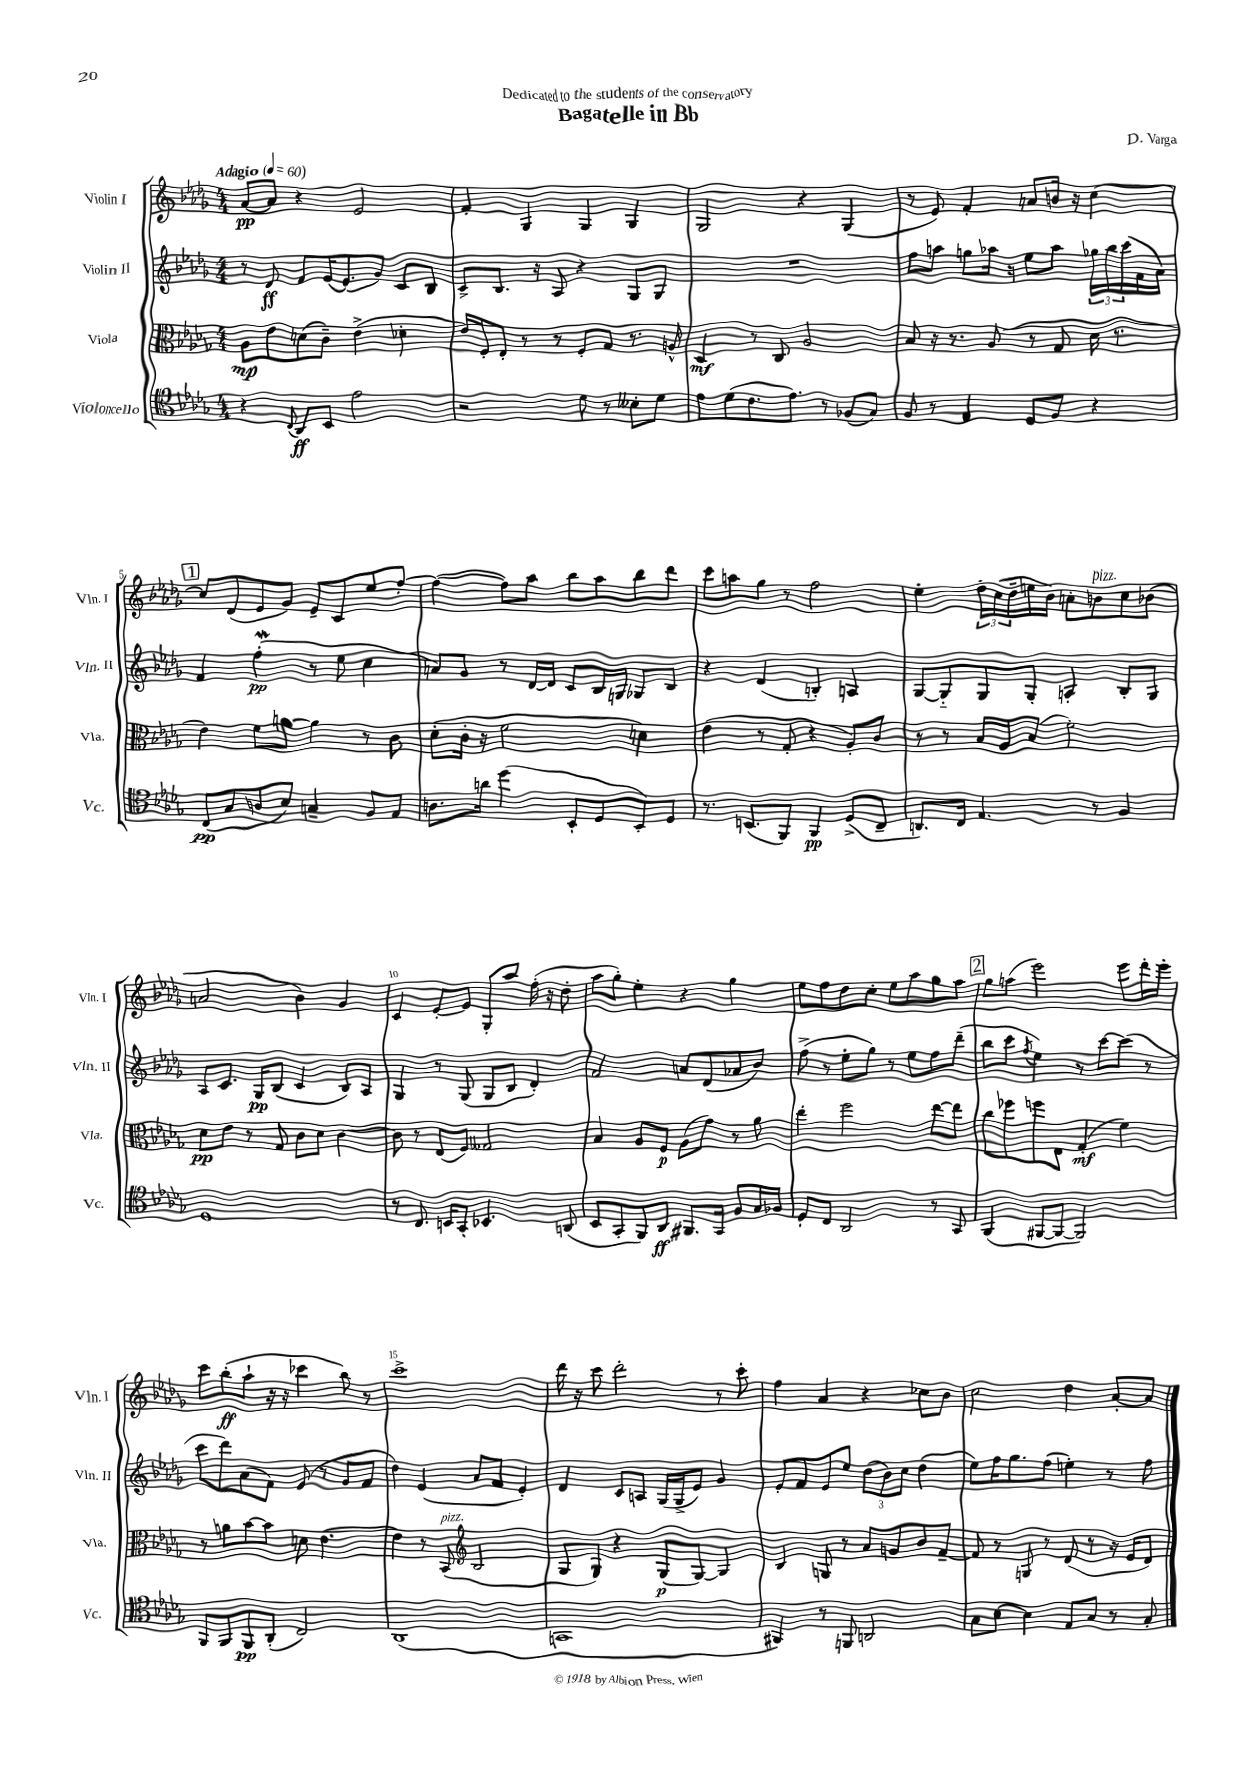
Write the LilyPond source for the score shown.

\header { title = "Bagatelle in Bb" composer = "D. Varga" dedication = "Dedicated to the students of the conservatory" }
<<
\new StaffGroup <<
\new Staff = "s0" \with { instrumentName = "Violin I" shortInstrumentName = "Vln. I" } {
    \clef treble \key des \major \numericTimeSignature \time 4/4 \tempo "Adagio" 4 = 60
    aes'8~\pp aes'8 r4 ees'2 |
    f'4-. ges4 ges4 ges4 |
    ges2 r4 ges4( |
    r8 ees'8) f'4-. a'8 b'16 r16 c''4~ |
    \mark \markup { \box "1" } c''8 des'8( ees'8 ges'8) ees'8-- c'8 ees''8 f''8~-. |
    f''4~( f''8) aes''8 bes''8 aes''8 bes''8 des'''8 |
    c'''8 a''8 ges''8 r8 f''2 |
    ees''4-. \tuplet 3/2 { des''16-. c''16( des''16-- } e''16 bes'16) a'8-. b'8^\markup { \italic "pizz." } c''8 bes'8( |
    a'2 bes'4) ges'4 |
    c'4 ees'8~-. ees'8 ges8-. aes''8 f''16-.( r16 des''8-. |
    aes''8 ges''8-.) ees''4-. r4 ges''4 |
    ees''8 f''8 des''8 c''8-. ees''8 aes''8 ges''8 aes''8 |
    \mark \markup { \box "2" } ges''8 a''8( ees'''2) ees'''8 des'''16-. ees'''16-. |
    c'''8 bes''8-.\ff( aes''8-! r16 r16 ces'''4 bes''8) r8 |
    c'''1-> |
    des'''16 r16 c'''8 des'''2-. r8 c'''8-. |
    f''4 aes'4 r4 ces''8 bes'8 |
    c''2 des''4 aes'8~-. aes'8 \bar "|." |
}
\new Staff = "s1" \with { instrumentName = "Violin II" shortInstrumentName = "Vln. II" } {
    \clef treble \key des \major \numericTimeSignature \time 4/4
    r8 des'8\ff f'8 ees'16~ ees'8.( ges'8) c'8 bes8 |
    c'8-> bes8. r16 aes8 r4 ges8 ges8 |
    R1 |
    f''8 a''8 g''8 aes''16 r16 ees''8 aes''8 \tuplet 3/2 { ges''16 bes''16 c'''16( } f'16 aes'16) |
    \mark \markup { \box "1" } f'4 f''4-.\mordent\pp( r8 ees''8 c''4 |
    a'8) ges'8 r8 des'16~ des'16 c'8 bes16 g16 ges8 bes8 |
    r4 des'4( b4-.) a4 |
    ges8~ ges8-_ ges8 ges8-. a4-. bes8-. ges8 |
    aes8 c'8. ges16\pp bes8( c'4 bes8) aes8 |
    ges4 r8 ges8( ges8 bes8 des'4-.) |
    f'2 a'8 des'8( aes'8 bes'8) |
    f''8->( r8 ees''8-. ges''8) r8 ees''8 f''8 des'''8--( |
    \mark \markup { \box "2" } bes''8 c'''8 \acciaccatura { f''8 } ees''4) r8 c'''8~ c'''8( r8 |
    c'''8 des'''8) aes'8( f'8) ees'8( r8 ges'8 f'8 |
    des''4) ees'4( aes'8 f'8 ees'4-.) |
    des'4 c'8 a8 ges16( ges16-> ees'8) ges'4 |
    ees'8-. f'8 ees'8 ees''8 \tuplet 3/2 { des''8( bes'8) c''8 } des''4( |
    ees''8) f''16 ges''8. f''8( e''4-.) r8 f''8 \bar "|." |
}
\new Staff = "s2" \with { instrumentName = "Viola" shortInstrumentName = "Vla." } {
    \clef alto \key des \major \numericTimeSignature \time 4/4
    aes8\mp ees'8 d'8( c'8--) ees'4->( des'4-. |
    ees'16) f16-. ees8-. r8 r8 f8-. ges8 r8. a16-^ |
    des4\mf r8 c8 aes2 |
    bes8 r16 r8. aes8( r8 ges8 des'16 r8. |
    \mark \markup { \box "1" } ees'4) f'8 a'8~ a'4 r8 c'8 |
    des'8-.( c'16-. r16 f'2 d'4) |
    ees'4( r8 ges8-. r4 aes8-.) c'8 |
    r8 r8 bes16 aes16 bes8( f'2-.) |
    des'8\pp ees'8 r8 ges8 c'8 des'8 c'4~ |
    c'8 r8 ees8( f8) geses2 |
    bes4 aes8 f8\p aes8( ges'8) r8 aes'8 |
    ees''4-. f''2 ees''8~ ees''8 |
    \mark \markup { \box "2" } c''8 fes''8 f''8 ees8 ges4-.\mf( f'4) |
    r8 a'8 bes'8~ bes'8 d'8 ees'4.~ |
    ees'4 r8 bes,8^\markup { \italic "pizz." }( \clef treble bes2 |
    ges8 ges8) r4 ges8\p( ges8~) ges4 |
    bes4 g8 r8 aes'8 g'8 bes'8 f'8~-- |
    f'8 r8 g8 r8 des'8( r8 r16 ees'16 des'8) \bar "|." |
}
\new Staff = "s3" \with { instrumentName = "Violoncello" shortInstrumentName = "Vc." } {
    \clef tenor \key des \major \numericTimeSignature \time 4/4
    r4 \appoggiatura { c8 } aes,8\ff bes,8 ees'2 |
    r2 des'8 r8 beses8-. des'8 |
    ees'8 des'8( c'8. ees'8.) r8 fes8( ges8) |
    f8 r8 ees4 des8 f8 r4 |
    \mark \markup { \box "1" } c8\pp( ges8 a8 bes8) g4-- f8 ees8 |
    a8. a'16 des''4( bes,8-. des8 bes,8-.) des8 |
    r8. b,8.( f,8) f,4\pp des8->( c8-- |
    a,8.) c16 ees4. r8 f4 |
    des1 |
    r8 c8. b,16 ges,8-. bes,4. a,8( |
    bes,8 ges,8-. f,8) aes,8\ff fis,8. ges,16 f8 ges16 fes16 |
    des8-. c8 aes,2 r8 ges,8 |
    \mark \markup { \box "2" } f,4( fis,8~ fis,8~ fis,2) |
    f,8 f,8 f,8\pp aes,8-.( c2) |
    aes,1( |
    g,1 |
    fis,4) r8 f,8 a,2 |
    ges8 bes8~ bes4 ees8 ges8 r8 ges8-. \bar "|." |
}
>>
>>
\layout { \context { \Score \override BarNumber.break-visibility = ##(#f #t #t) barNumberVisibility = #(every-nth-bar-number-visible 5) } }
